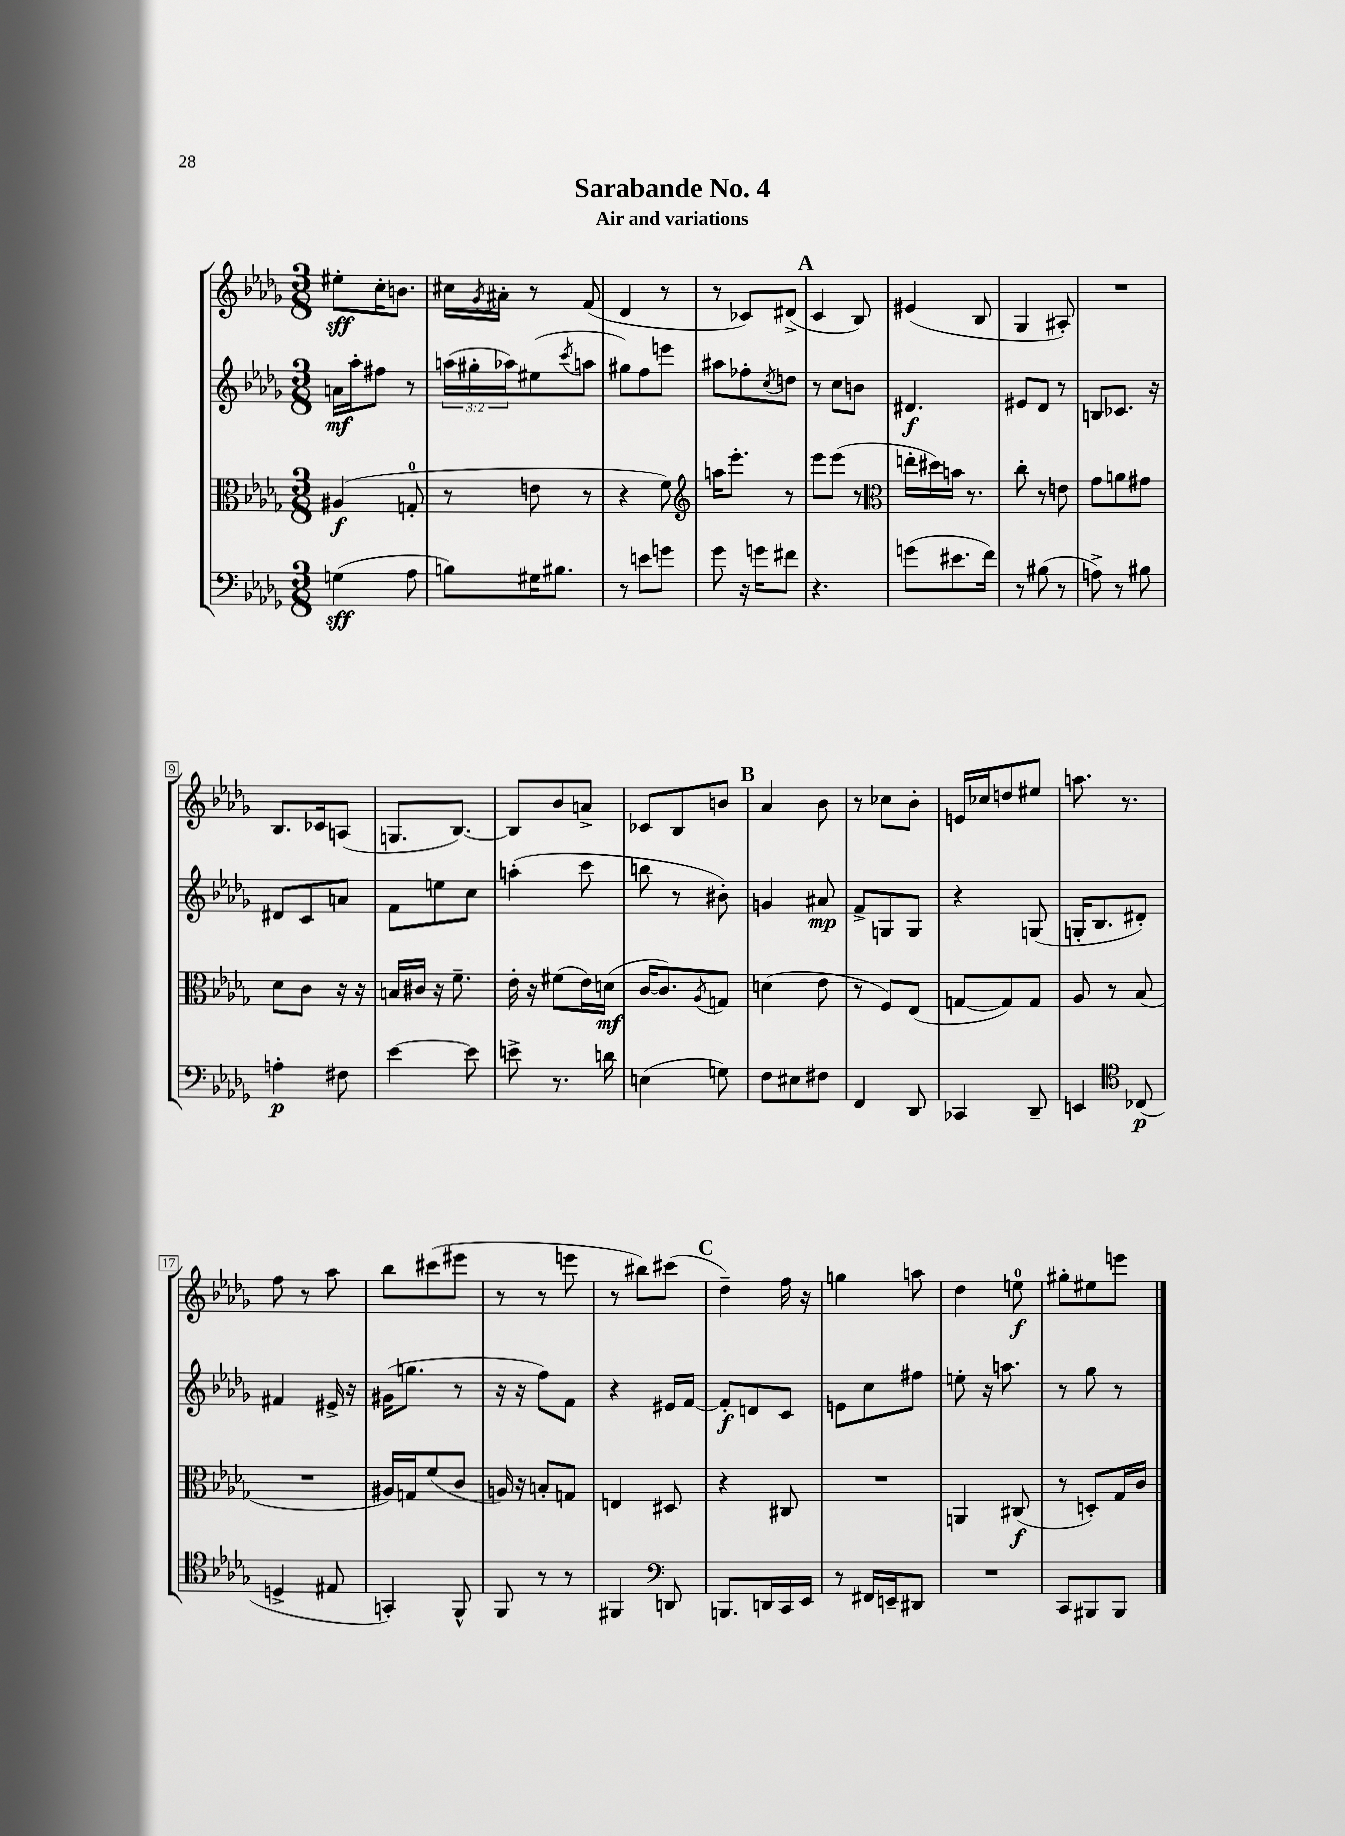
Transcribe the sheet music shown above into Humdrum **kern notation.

**kern	**dynam	**kern	**dynam	**kern	**dynam	**kern	**dynam
*part4	*part4	*part3	*part3	*part2	*part2	*part1	*part1
*staff4	*staff4	*staff3	*staff3	*staff2	*staff2	*staff1	*staff1
*clefF4	*	*clefC3	*	*clefG2	*	*clefG2	*
*k[b-e-a-d-g-]	*	*k[b-e-a-d-g-]	*	*k[b-e-a-d-g-]	*	*k[b-e-a-d-g-]	*
*M3/8	*	*M3/8	*	*M3/8	*	*M3/8	*
=1	=1	=1	=1	=1	=1	=1	=1
(4Gn\	sff	(4A#X/	f	16an\LL	mf	8ee#X'\L	sff
.	.	.	.	16aa-'\J	.	.	.
.	.	.	.	8ff#X\J	.	16cc'\K	.
.	.	.	.	.	.	8.bn\J	.
8A-\	.	8Gn'/	.	8r	.	.	.
=2	=2	=2	=2	=2	=2	=2	=2
8Bn\L)	.	8r	.	(24aan\LL	.	16cc#X\LL	.
.	.	.	.	24gg#X'\	.	.	.
.	.	.	.	.	.	8qg-/	.
.	.	.	.	.	.	16a#X'\JJ	.
.	.	.	.	24aa-X\J)	.	.	.
16G#X\K	.	8en\	.	(8ee#X\	.	8r	.
8.B#X\J	.	.	.	.	.	.	.
.	.	.	.	8qccc/	.	.	.
.	.	8r	.	8aan\J	.	(8f/	.
=3	=3	=3	=3	=3	=3	=3	=3
8r	.	4r	.	8gg#X\L)	.	4d-/	.
8en\L	.	.	.	8ff\	.	.	.
8gn\J	.	8f\)	.	8eeen\J	.	8r	.
=4	=4	=4	=4	=4	=4	=4	=4
*	*	*clefG2	*	*	*	*	*
8g-\	.	16aan\KL	.	8aa#X\L	.	8r	.
.	.	8.eee-'\J	.	.	.	.	.
16r	.	.	.	8ff-X'\	.	8c-X/L)	.
16gn\KL	.	.	.	.	.	.	.
.	.	.	.	8qcc/	.	.	.
8f#X\J	.	8r	.	8ddn\J	.	(8d#X^/J	.
!!LO:REH:place=s1:t=A
=5	=5	=5	=5	=5	=5	=5	=5
4.r	.	8eee-\L	.	8r	.	4c/	.
.	.	(8eee-\J	.	8cc\L	.	.	.
.	.	8r	.	8bn\J	.	8B-/)	.
=6	=6	=6	=6	=6	=6	=6	=6
*	*	*clefC3	*	*	*	*	*
(8gn\L	.	16een'\LL	.	4.d#X/	f	(4e#X/	.
.	.	16dd#X\)	.	.	.	.	.
8.e#X\	.	16bn\JJ	.	.	.	.	.
.	.	8.r	.	.	.	.	.
.	.	.	.	.	.	8B-/	.
16f\Jk)	.	.	.	.	.	.	.
=7	=7	=7	=7	=7	=7	=7	=7
8r	.	8cc'\	.	8e#X/L	.	4G-/	.
(8B#X\	.	8r	.	8d-/J	.	.	.
8r	.	8en\	.	8r	.	8A#X'/)	.
=8	=8	=8	=8	=8	=8	=8	=8
8An^\)	.	8g-\L	.	8Bn/L	.	4.r	.
8r	.	8an\	.	8.c-X/J	.	.	.
8B#X\	.	8g#X\J	.	.	.	.	.
.	.	.	.	16r	.	.	.
!!LO:LB:g=z
=9	=9	=9	=9	=9	=9	=9	=9
4An'\	p	8d-\L	.	8d#X/L	.	8.B-/L	.
.	.	8c\J	.	8c/	.	.	.
.	.	.	.	.	.	16c-X/k	.
8F#X\	.	16r	.	8an/J	.	(8An/J	.
.	.	16r	.	.	.	.	.
=10	=10	=10	=10	=10	=10	=10	=10
[4e-\	.	16Bn/LL	.	8f\L	.	8.Gn/L	.
.	.	16c#X/JJ	.	.	.	.	.
.	.	16r	.	8een\	.	.	.
.	.	8.f~\	.	.	.	[8.B-/J)	.
8e-\]	.	.	.	8cc\J	.	.	.
=11	=11	=11	=11	=11	=11	=11	=11
8en^\	.	16e-'\	.	(4aan'\	.	8B-/L]	.
.	.	16r	.	.	.	.	.
8.r	.	(8f#X\L	.	.	.	8b-/	.
.	.	16e-\L)	.	8ccc\	.	8an^/J	.
16dn\	.	(16dn\JJ	mf	.	.	.	.
=12	=12	=12	=12	=12	=12	=12	=12
(4En\	.	[16c/KL	.	8bbn\	.	8c-X/L	.
.	.	8.c/])	.	.	.	.	.
.	.	.	.	8r	.	8B-/	.
.	.	8qA-/	.	.	.	.	.
8Gn\)	.	8Gn/J	.	8b#X'\)	.	8bn/J	.
!!LO:REH:place=s1:t=B
=13	=13	=13	=13	=13	=13	=13	=13
8F\L	.	(4dn\	.	4gn/	.	4a-/	.
8E#X\	.	.	.	.	.	.	.
8F#X\J	.	8e-\	.	8a#X/	mp	8b-\	.
=14	=14	=14	=14	=14	=14	=14	=14
4FF/	.	8r	.	8f^/L	.	8r	.
.	.	8F/L)	.	8Gn/	.	8cc-X\L	.
8DD-/	.	(8E-/J	.	8G/J	.	8b-'\J	.
=15	=15	=15	=15	=15	=15	=15	=15
4CC-X/	.	[8Gn/L	.	4r	.	16en/LL	.
.	.	.	.	.	.	16cc-X/J	.
.	.	8G/])	.	.	.	8ddn/	.
8DD-~/	.	8G/J	.	(8Gn/	.	8ee#X/J	.
=16	=16	=16	=16	=16	=16	=16	=16
4EEn/	.	8A-/	.	16Gn'/KL	.	8.aan\	.
.	.	.	.	8.B-/	.	.	.
.	.	8r	.	.	.	.	.
.	.	.	.	.	.	8.r	.
*clefC4	*	*	*	*	*	*	*
(8C-X/	p	(8B-/	.	8d#X'/J)	.	.	.
!!LO:LB:g=z
=17	=17	=17	=17	=17	=17	=17	=17
4Dn^/	.	4.r	.	4f#X/	.	8ff\	.
.	.	.	.	.	.	8r	.
8E#X/	.	.	.	16e#X^/	.	8aa-\	.
.	.	.	.	16r	.	.	.
=18	=18	=18	=18	=18	=18	=18	=18
4GGn'/)	.	16A#X/LL)	.	(16g#X\KL	.	8bb-\L	.
.	.	16Gn/J	.	8.ggn\J	.	.	.
.	.	(8f/	.	.	.	(8ccc#X\	.
8FF^^/	.	8c/J	.	8r	.	8eee#X\J	.
=19	=19	=19	=19	=19	=19	=19	=19
8FF/	.	16An/)	.	16r	.	8r	.
.	.	16r	.	16r	.	.	.
8r	.	8Bn'/L	.	8ff\L)	.	8r	.
8r	.	8Gn/J	.	8f\J	.	8eeen\	.
=20	=20	=20	=20	=20	=20	=20	=20
4FF#X/	.	4En/	.	4r	.	8r	.
.	.	.	.	.	.	8bb#X\L)	.
*clefF4	*	*	*	*	*	*	*
8DDn/	.	8D#X/	.	16e#X/LL	.	(8ccc#X\J	.
.	.	.	.	[16f/JJ	.	.	.
!!LO:REH:place=s1:t=C
=21	=21	=21	=21	=21	=21	=21	=21
8.BBBn/L	.	4r	.	8f'/L]	f	4dd-~\)	.
.	.	.	.	8dn/	.	.	.
16DDn/L	.	.	.	.	.	.	.
16CC/	.	8C#X/	.	8c/J	.	16ff\	.
16EE-/JJ	.	.	.	.	.	16r	.
=22	=22	=22	=22	=22	=22	=22	=22
8r	.	4.r	.	8en\L	.	4ggn\	.
16FF#X/LL	.	.	.	8cc\	.	.	.
16EEn~/J	.	.	.	.	.	.	.
8DD#X/J	.	.	.	8ff#X\J	.	8aan\	.
=23	=23	=23	=23	=23	=23	=23	=23
4.r	.	4AAn/	.	8een'\	.	4dd-\	.
.	.	.	.	16r	.	.	.
.	.	.	.	8.aan\	.	.	.
.	.	(8C#X/	f	.	.	8een\	f
=24	=24	=24	=24	=24	=24	=24	=24
8CC/L	.	8r	.	8r	.	8gg#X'\L	.
8BBB#X/	.	8Dn'/L)	.	8gg-\	.	8ee#X\	.
8BBB#/J	.	16G-/L	.	8r	.	8eeen\J	.
.	.	16c/JJ	.	.	.	.	.
==	==	==	==	==	==	==	==
*-	*-	*-	*-	*-	*-	*-	*-
